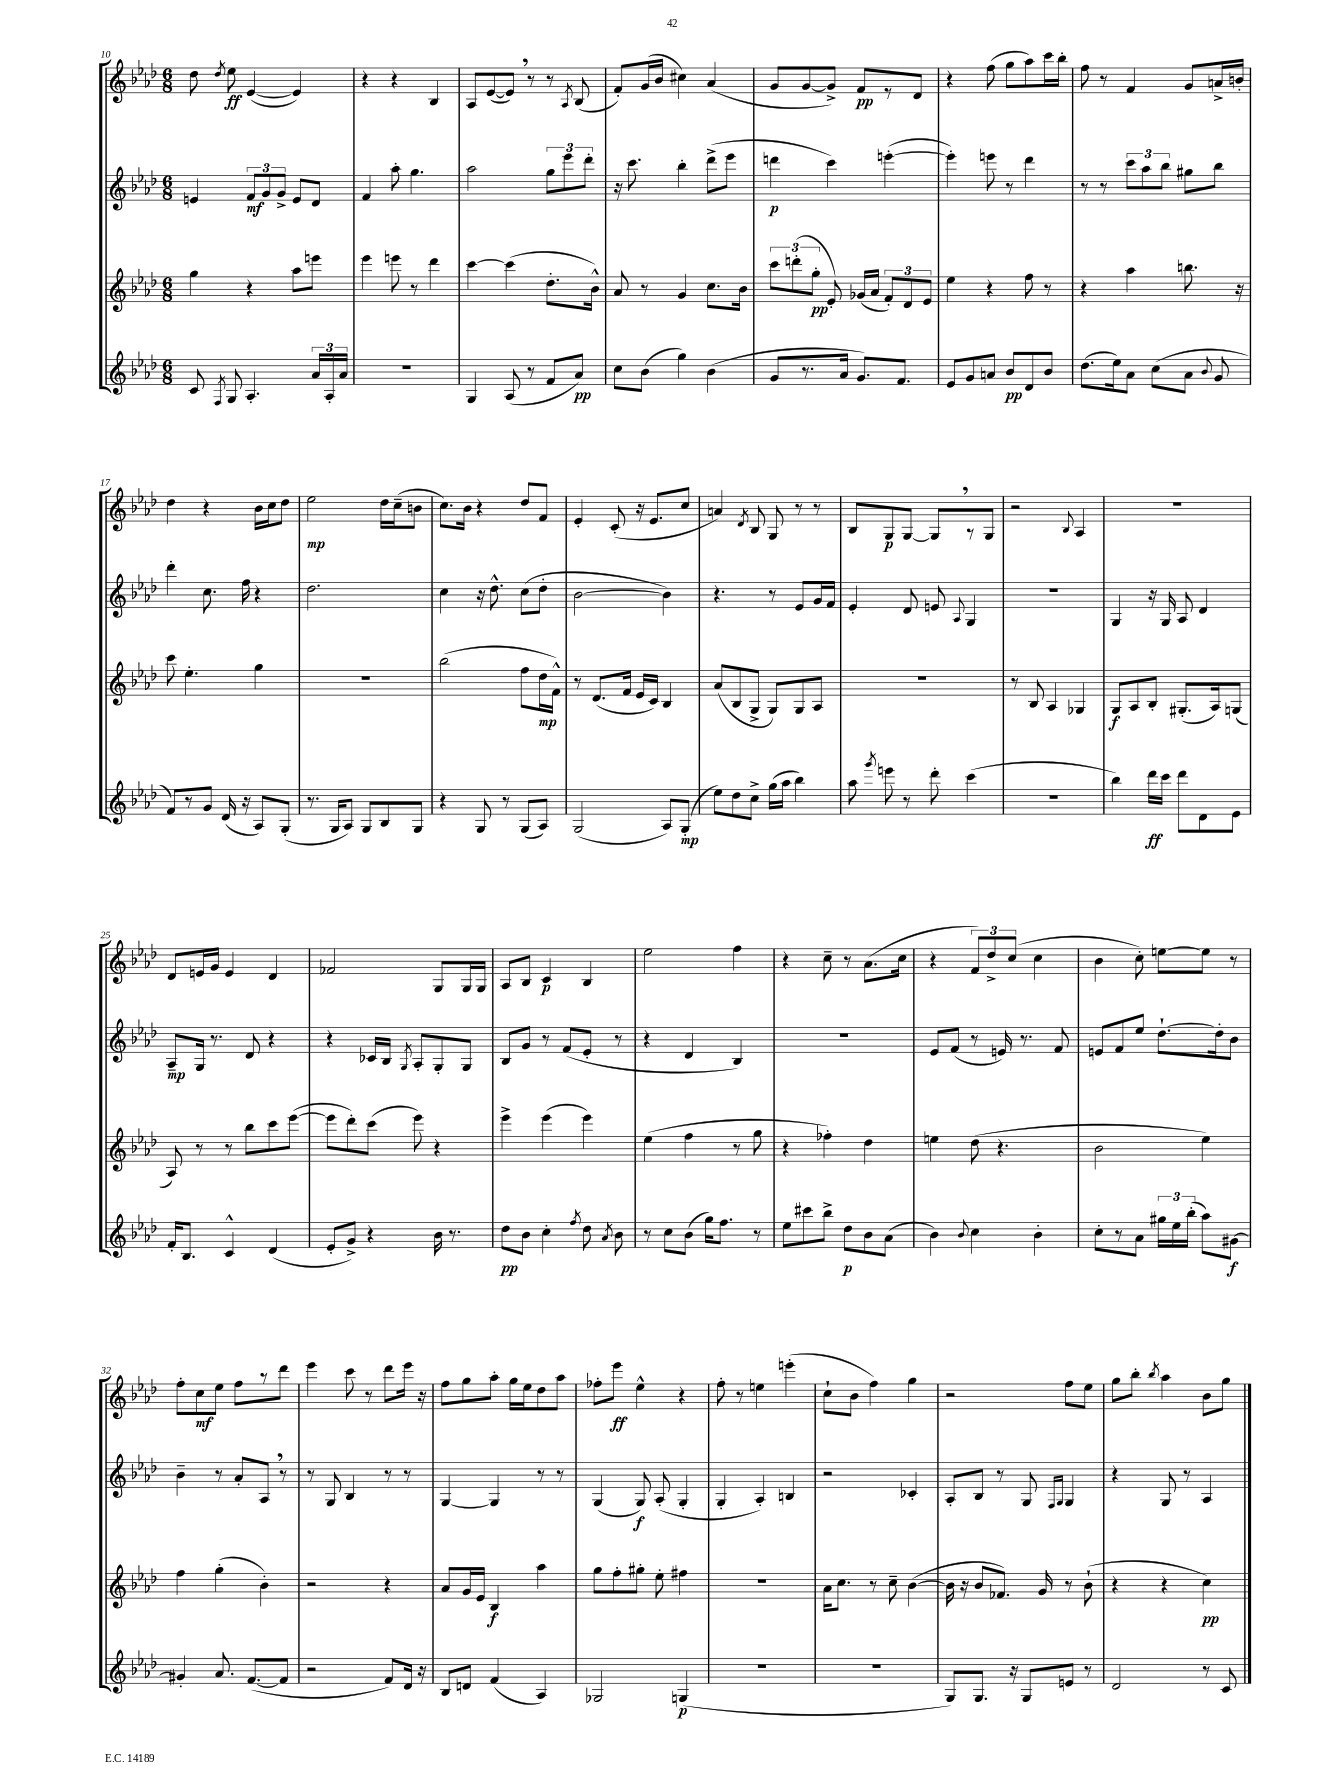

**kern	**kern	**kern	**kern
*staff4	*staff3	*staff2	*staff1
*clefG2	*clefG2	*clefG2	*clefG2
*k[b-e-a-d-]	*k[b-e-a-d-]	*k[b-e-a-d-]	*k[b-e-a-d-]
*M6/8	*M6/8	*M6/8	*M6/8
8c	4gg	4e	8dd-
8qF	.	.	8qdd-
8G	.	.	8ee-
4.A-'	4r	12f	([4e-
.	.	12g	.
.	.	12g^	.
.	8aa-	8e	4e-])
24a-	8eee	8d-	.
24A-'	.	.	.
24a-	.	.	.
=	=	=	=
2.r	4eee-	4f	4r
.	8eee	8aa-'	4r
.	8r	4.gg	.
.	4ddd-	.	4B-
=	=	=	=
4G	[4ccc	2aa-	8A-
.	.	.	([8e-
(8A-	(4ccc]	.	8e-])
8r	.	.	8r
8f	8.dd-'	12gg	8r
.	.	12eee-	.
.	.	.	8qA-
8a-)	.	.	(8B-
.	.	12ddd-'	.
.	16b-^^)	.	.
=	=	=	=
8cc	8a-	16r	8f')
.	.	8.ccc	.
(8b-	8r	.	(16g
.	.	.	16b-
4gg)	4g	4bb-'	4cc#)
(4b-	8.cc	(8ddd-^	(4a-
.	.	8eee-	.
.	16b-	.	.
=	=	=	=
8g	12ccc	4ddd	8g
.	(12ddd'	.	.
8.r	.	.	[8g
.	12gg'	.	.
.	8e-')	4ccc)	8g^])
16a-	.	.	.
8.g)	(16g-	.	8f
.	16a-	.	.
.	12f')	([4eee'	8r
8.f	.	.	.
.	12d-	.	.
.	.	.	8d-
.	12e-	.	.
=	=	=	=
8e-	4ee-	4eee'])	4r
8g	.	.	.
8a	4r	8eee	(8ff
8b-	.	8r	8gg
8d-	8ff	4ddd-	8aa-)
8b-	8r	.	16ccc
.	.	.	16bb-'
=	=	=	=
(8.dd-	4r	8r	8ff
.	.	8r	8r
16ee-)	.	.	.
8a-	4aa-	12ccc	4f
.	.	12aa-	.
(8cc	.	.	.
.	.	12bb-	.
8a-	8.bb	8gg#	8g
8qqb-	.	.	.
8g	.	8bb-	16a^
.	16r	.	16b'
=	=	=	=
8f)	8ccc	4ddd-'	4dd-
8r	4.ee-'	.	.
8g	.	8.cc	4r
(16d-	.	.	.
16r	.	16ff	.
8A-)	4gg	4r	16b-
.	.	.	16cc
(8G'	.	.	8dd-
=	=	=	=
8.r	2.r	2.dd-	2ee-
16G	.	.	.
8A-)	.	.	.
8G	.	.	.
8B-	.	.	16dd-
.	.	.	(16cc~
8G	.	.	8b
=	=	=	=
4r	(2bb-	4cc	8.cc)
.	.	.	16b-
8G	.	16r	4r
.	.	8.dd-^^	.
8r	.	.	.
(8G	8ff	(8cc	8dd-
8A-)	16dd-	8dd-'	8f
.	16f^^)	.	.
=	=	=	=
(2G	8r	[2b-	4e-'
.	(8.d-	.	.
.	.	.	(8c'
.	16f	.	.
.	16e-	.	16r
.	16c)	.	8.e-
8A-)	4B-	4b-])	.
(8G'	.	.	8cc
=	=	=	=
8ee-)	(8a-	4.r	4a)
8dd-	8B-	.	.
.	.	.	8qd-
8cc^	8G^	.	8B-
(16gg	8G)	8r	8G
16aa-	.	.	.
4bb-)	8G	8e-	8r
.	8A-	16g	8r
.	.	16f	.
=	=	=	=
8aa-	2.r	4e-'	8B-
8qggg	.	.	.
8eee	.	.	8G
8r	.	8d-	[8G
8ddd-'	.	8e	8G]
.	.	8qqA-	.
(4ccc	.	4G	8r
.	.	.	8G
=	=	=	=
2.r	8r	2.r	2r
.	8B-	.	.
.	4A-	.	.
.	.	.	8qqB-
.	4G-	.	4A-
=	=	=	=
4bb-)	8G	4G	2.r
.	8A-	.	.
16ddd-	8B-'	16r	.
16ccc	.	16G	.
8ddd-	(8.G#'	8A-	.
8d-	.	4d-	.
.	16A-)	.	.
8e-	(8G	.	.
=	=	=	=
16f'	8A-)	8A-~	8d-
8.B-	.	.	.
.	8r	16G	16e
.	.	8.r	16g
4c^^	8r	.	4e
.	8bb-	8d-	.
(4d-	8ccc	4r	4d-
.	([8eee-	.	.
=	=	=	=
8e-'	8eee-]	4r	2f-
8g^)	8ddd-')	.	.
4r	(8ccc	16c-	.
.	.	16B-	.
.	.	8qG	.
.	8eee-)	8A-'	.
16b-	4r	8G'	8G
8.r	.	.	.
.	.	8G	16G
.	.	.	16G
=	=	=	=
8dd-	4eee-^	8B-	8A-
8b-	.	8g	8B-
4cc'	(4eee-	8r	4c
.	.	(8f	.
8qff	.	.	.
8dd-	4eee-)	8e-'	4B-
8qa-	.	.	.
8b-	.	8r	.
=	=	=	=
8r	(4ee-	4r	2ee-
8cc	.	.	.
(8b-	4ff	4d-	.
16gg)	.	.	.
8.ff	.	.	.
.	8r	4B-)	4ff
8r	8gg	.	.
=	=	=	=
8ee-	4r	2.r	4r
8ccc#	.	.	.
8bb-^	4ff-')	.	8cc~
8dd-	.	.	8r
8b-	4dd-	.	(8.a-
(8a-	.	.	.
.	.	.	16cc
=	=	=	=
4b-)	4ee	8e-	4r
.	.	(8f	.
8qqb-	.	.	.
4cc	(8dd-	8r	12f)
.	.	.	12dd-^
.	4.r	16e)	.
.	.	.	(12cc
.	.	8.r	.
4b-'	.	.	4cc
.	.	8f	.
=	=	=	=
8cc'	2b-	8e	4b-
8r	.	8f	.
8a-	.	8ee-	8cc')
24gg#	.	[8.dd-`	[8ee
24ee-	.	.	.
(24bb-'	.	.	.
8aa-)	4ee-)	.	8ee]
.	.	16dd-']	.
[8g#	.	8b-	8r
=	=	=	=
4g#']	4ff	4b-~	8ff'
.	.	.	8cc
8.a-	(4gg'	8r	8ee-
.	.	8a-'	8ff
([8.f	.	.	.
.	4b-')	8A-	8r
8f]	.	8r	8ddd-
=	=	=	=
2r	2r	8r	4eee-
.	.	8G	.
.	.	4B-	8ccc
.	.	.	8r
8f)	4r	8r	8ddd-
16d-	.	8r	16eee-
16r	.	.	16r
=	=	=	=
8B-	8a-	[4G	8ff
8d	16g	.	8gg
.	16e-	.	.
(4f	4B-	4G]	8aa-'
.	.	.	16gg
.	.	.	16ee-
4A-)	4aa-	8r	8dd-
.	.	8r	8aa-
=	=	=	=
2G-	8gg	(4G	8ff-'
.	8ff'	.	8eee-
.	8gg#'	8G)	4ee-^^
.	8ee-'	(8A-'	.
(4G	4ff#	4G'	4r
=	=	=	=
2.r	2.r	4G'	8ff'
.	.	.	8r
.	.	4A-')	4ee
.	.	4B	(4eee'
=	=	=	=
2.r	16a-	2r	8cc`
.	8.cc	.	.
.	.	.	8b-
.	8r	.	4ff)
.	8cc~	.	.
.	([4b-	4c-'	4gg
=	=	=	=
8G)	16b-]	8A-'	2r
.	16r	.	.
8.G	8b-	8B-	.
.	8.f-)	8r	.
16r	.	.	.
8G	.	8G	.
.	16g	.	.
.	.	16qqF	.
.	.	16qqG	.
8e	8r	4G	8ff
8r	(8b-`	.	8ee-
=	=	=	=
2d-	4r	4r	8gg
.	.	.	8bb-'
.	.	.	8qbb-
.	4r	8G	4aa-
.	.	8r	.
8r	4cc)	4A-	8b-
8c	.	.	8gg
==	==	==	==
*-	*-	*-	*-
